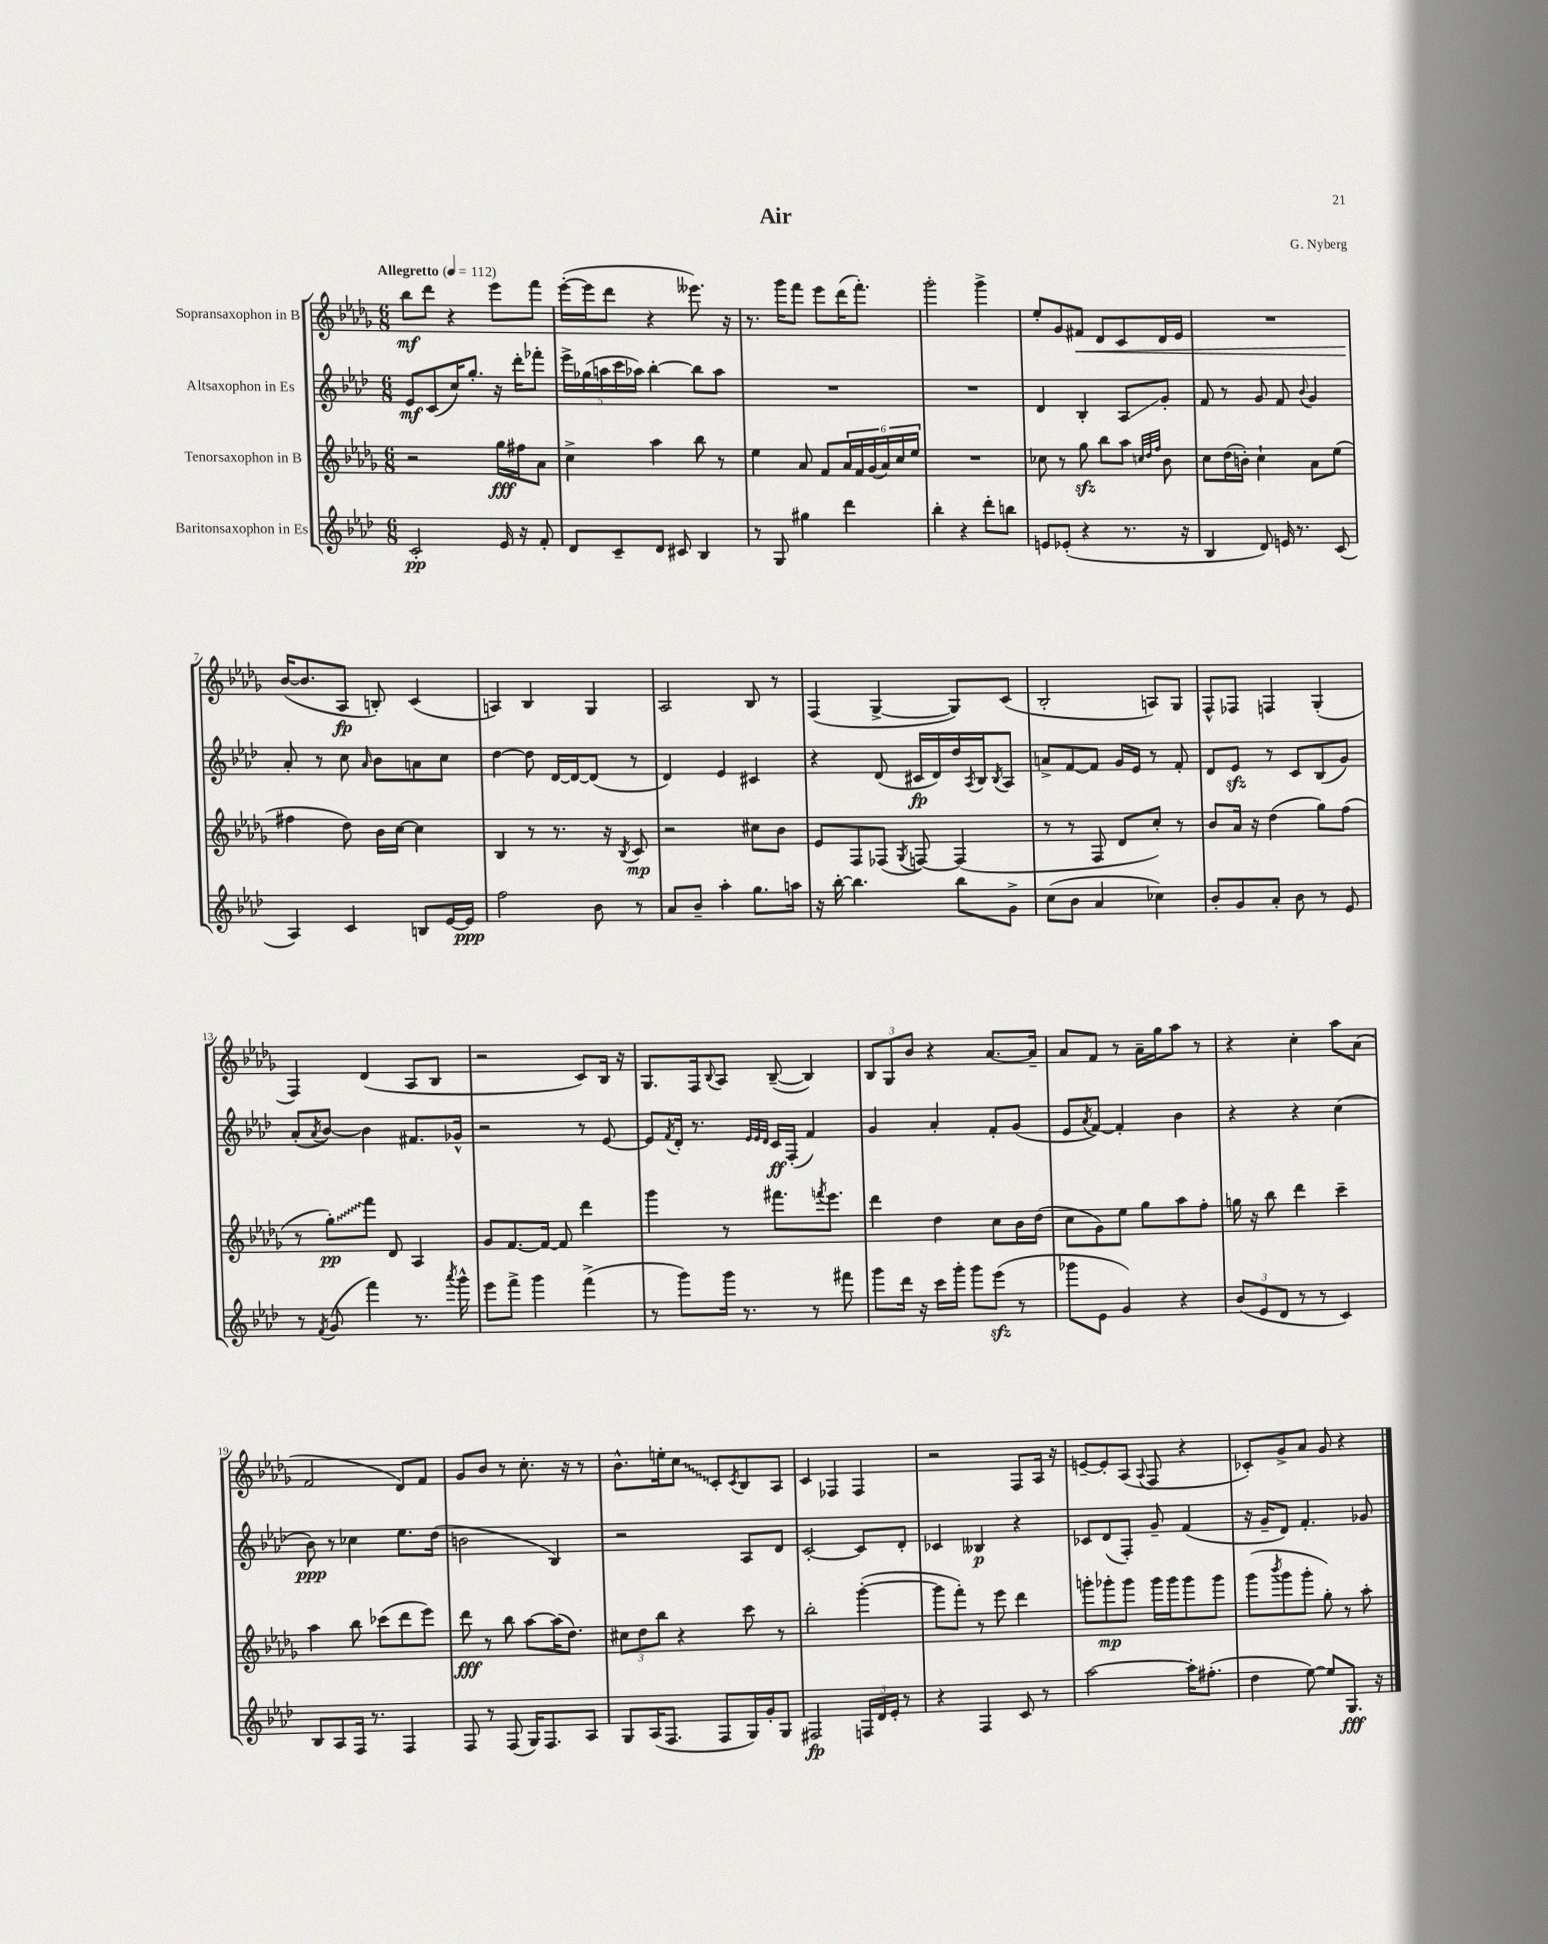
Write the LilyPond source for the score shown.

\header { title = "Air" composer = "G. Nyberg" }
<<
\new StaffGroup <<
\new Staff = "s0" \with { instrumentName = "Sopransaxophon in B" } {
    \clef treble \key des \major \numericTimeSignature \time 6/8 \tempo "Allegretto" 4 = 112
    bes''8\mf des'''8 r4 ees'''8 f'''8 |
    ees'''16~-.( ees'''16 des'''8 r4 eeses'''8.) r16 |
    r8. ges'''16 f'''8 ees'''8 des'''16( f'''8.-.) |
    ges'''2-. ges'''4-> |
    ees''8-. ges'8 fis'8\< des'8 c'8 des'16 ees'16 |
    R2. |
    bes'16~\!( bes'8. aes8\fp b8-.) c'4( |
    a4) bes4 ges4 |
    aes2 bes8 r8 |
    f4( ges4~-> ges8) c'8( |
    bes2-. a8) ges8 |
    f8-^ fes8 f4 ges4-.( |
    f4) des'4( aes8 bes8 |
    r2 c'8) bes16 r16 |
    ges8. f16 \appoggiatura { bes8 } aes8 bes8~--( bes4) |
    \tuplet 3/2 { bes8 ges8 bes'8 } r4 aes'8.~ aes'16-- |
    aes'8 f'8 r8 aes'16-- ges''16 aes''8 r8 |
    r4 c''4-. aes''8 aes'8( |
    f'2 des'8) f'8 |
    ges'8 bes'8 r8 c''8.-. r16 r8 |
    bes'8.-^ e''16-. \once \override Glissando.style = #'zigzag c''8\glissando c'8-. \acciaccatura { c'8 } bes8 aes8 |
    c'4 fes4 fes4 |
    r2 f8 aes16 r16 |
    e'8~-- e'8-. aes8( \appoggiatura { aes8 } f8 r4 |
    ces'8-.) ges'8-> aes'8 ges'8 r4 \bar "|." |
}
\new Staff = "s1" \with { instrumentName = "Altsaxophon in Es" } {
    \clef treble \key aes \major \numericTimeSignature \time 6/8
    ees'8\mf c'8( c''16) g''8.-. r16 des'''16-. fes'''8-. |
    \tuplet 5/4 { ees'''16-> ges''16( a''16 c'''16 aes''16) } bes''4~-. bes''8 aes''8 |
    R2. |
    R2. |
    des'4 bes4-. aes8\glissando g'8-. |
    f'8 r8 g'8 f'8 \appoggiatura { bes'8 } g'4 |
    aes'8-. r8 c''8 \grace { aes'16 } bes'8 a'8 c''8 |
    des''4~ des''8 des'16~ des'16~ des'8( r8 |
    des'4) ees'4 cis'4 |
    r4 des'8( cis'16\fp des'16) des''16 \acciaccatura { aes8 } bes16 \acciaccatura { bes8 } aes8 |
    a'8-> f'8~ f'8 g'16 ees'16 r8 f'8-. |
    des'8 ees'8\sfz r8 c'8 bes8( g'8) |
    aes'8-.( \acciaccatura { aes'8 } bes'8~) bes'4 fis'8. ges'16-^ |
    r2 r8 ees'8~ |
    ees'8 \acciaccatura { f'8 } des'16-. r8. \grace { ees'32 ees'32 des'32 } c'16\ff f16-.( f'4) |
    g'4 aes'4-. f'8-. g'8( |
    ees'8 \acciaccatura { aes'8 } f'8~) f'4-. bes'4 |
    r4 r4 c''4( |
    bes'8\ppp) r8 ces''4 ees''8. des''16( |
    b'2 bes4) |
    r2 aes8 des'8 |
    c'2~-. c'8 des'8-. |
    ces'4 beses4\p r4 |
    ces'8 des'8( f8-.) g'8-- f'4( |
    r16 g'16-- des'8) f'4.-. ges'8 \bar "|." |
}
\new Staff = "s2" \with { instrumentName = "Tenorsaxophon in B" } {
    \clef treble \key des \major \numericTimeSignature \time 6/8
    r2 ges''16\fff fis''16 aes'8 |
    c''4-> aes''4 bes''8 r8 |
    ees''4 aes'8 f'8 \tuplet 6/4 { aes'16 f'16 ges'16( aes'16) c''16 ees''16 } |
    R2. |
    ces''8 r8 ges''8\sfz bes''8 aes''8 \grace { c''32 des''32 f''32 } bes'8 |
    c''8 des''16( b'16-.) c''4-! aes'8 ees''8( |
    fis''4 des''8) bes'16 c''16~ c''4 |
    bes4 r8 r8. r16 \acciaccatura { bes8 } c'8\mp |
    r2 cis''8 bes'8 |
    ees'8 f8 fes8( \acciaccatura { ges8 } f8~) f4( |
    r8 r8 f8 des'8 c''8-.) r8 |
    bes'8 aes'16 r16 des''4( ges''8) f''8( |
    r8 \once \override Glissando.style = #'zigzag ges''8-.\glissando\pp) f'''8 des'8 aes4 |
    ges'8 f'8.~ f'16~ f'8 des'''4 |
    ges'''4 r8 fis'''8. \acciaccatura { f'''8 } ees'''8. |
    des'''4 des''4 c''8 bes'16 des''16( |
    c''8 ges'8) ees''8 ges''8 aes''8 f''8-. |
    g''16 r16 bes''8 des'''4 c'''4-- |
    aes''4 bes''8 ces'''8( des'''8 ees'''8) |
    des'''8\fff r8 bes''8 aes''8~ aes''16( des''8.) |
    \tuplet 3/2 { cis''8 des''8 bes''8 } r4 c'''8 r8 |
    bes''2-. ges'''4~-.( |
    ges'''8 f'''8-.) r8 ees'''8 des'''4 |
    g'''8-. ges'''8-.\mp ges'''8 ges'''16 ges'''16 ges'''8 ges'''8 |
    ges'''8( \acciaccatura { bes'''8 } ges'''8 ges'''8-. ges''8-.) r8 aes''8-. \bar "|." |
}
\new Staff = "s3" \with { instrumentName = "Baritonsaxophon in Es" } {
    \clef treble \key aes \major \numericTimeSignature \time 6/8
    c'2-.\pp ees'16 r16 f'8-. |
    des'8 c'8-- des'8 cis'8 bes4 |
    r8 g8 gis''4 des'''4 |
    bes''4-. r4 des'''8-. b''8 |
    e'8 ees'8-.( r4 r8. r16 |
    bes4 des'8) e'16 r8. c'8( |
    aes4) c'4 b8 ees'16~ ees'16\ppp |
    f''2 bes'8 r8 |
    aes'8 bes'8-- aes''4-. g''8. a''16 |
    r16 bes''16~-. bes''4. bes''8 g'8-> |
    c''8( bes'8 aes'4 ces''4) |
    bes'8-. g'8 aes'8-. bes'8 r8 ees'8 |
    r8 \acciaccatura { f'8 } g'8( f'''4) r8. \acciaccatura { aes'''8 } g'''16-^ |
    ees'''8 f'''8-> g'''4 f'''4->( |
    r8 g'''8) g'''16 r8. r8 fis'''8 |
    g'''8 des'''16 r16 c'''16 g'''16-. g'''8 ees'''8\sfz( r8 |
    ges'''8 ees'8 g'4) r4 |
    \tuplet 3/2 { bes'8( ees'8 des'8 } r8 r8 c'4) |
    bes8 aes8 f16 r8. f4 |
    f8 r8 f8( g16) f8. aes8 |
    g8 aes16( f8. f8 g16) g'16-. g8 |
    fis2\fp \tuplet 3/2 { f16 des'16 ees'16-. } r8 |
    r4 f4 c'8 r8 |
    aes''2~ aes''16-. fis''8.-.( |
    des''4 ees''8~) ees''8 g8.\fff r16 \bar "|." |
}
>>
>>
